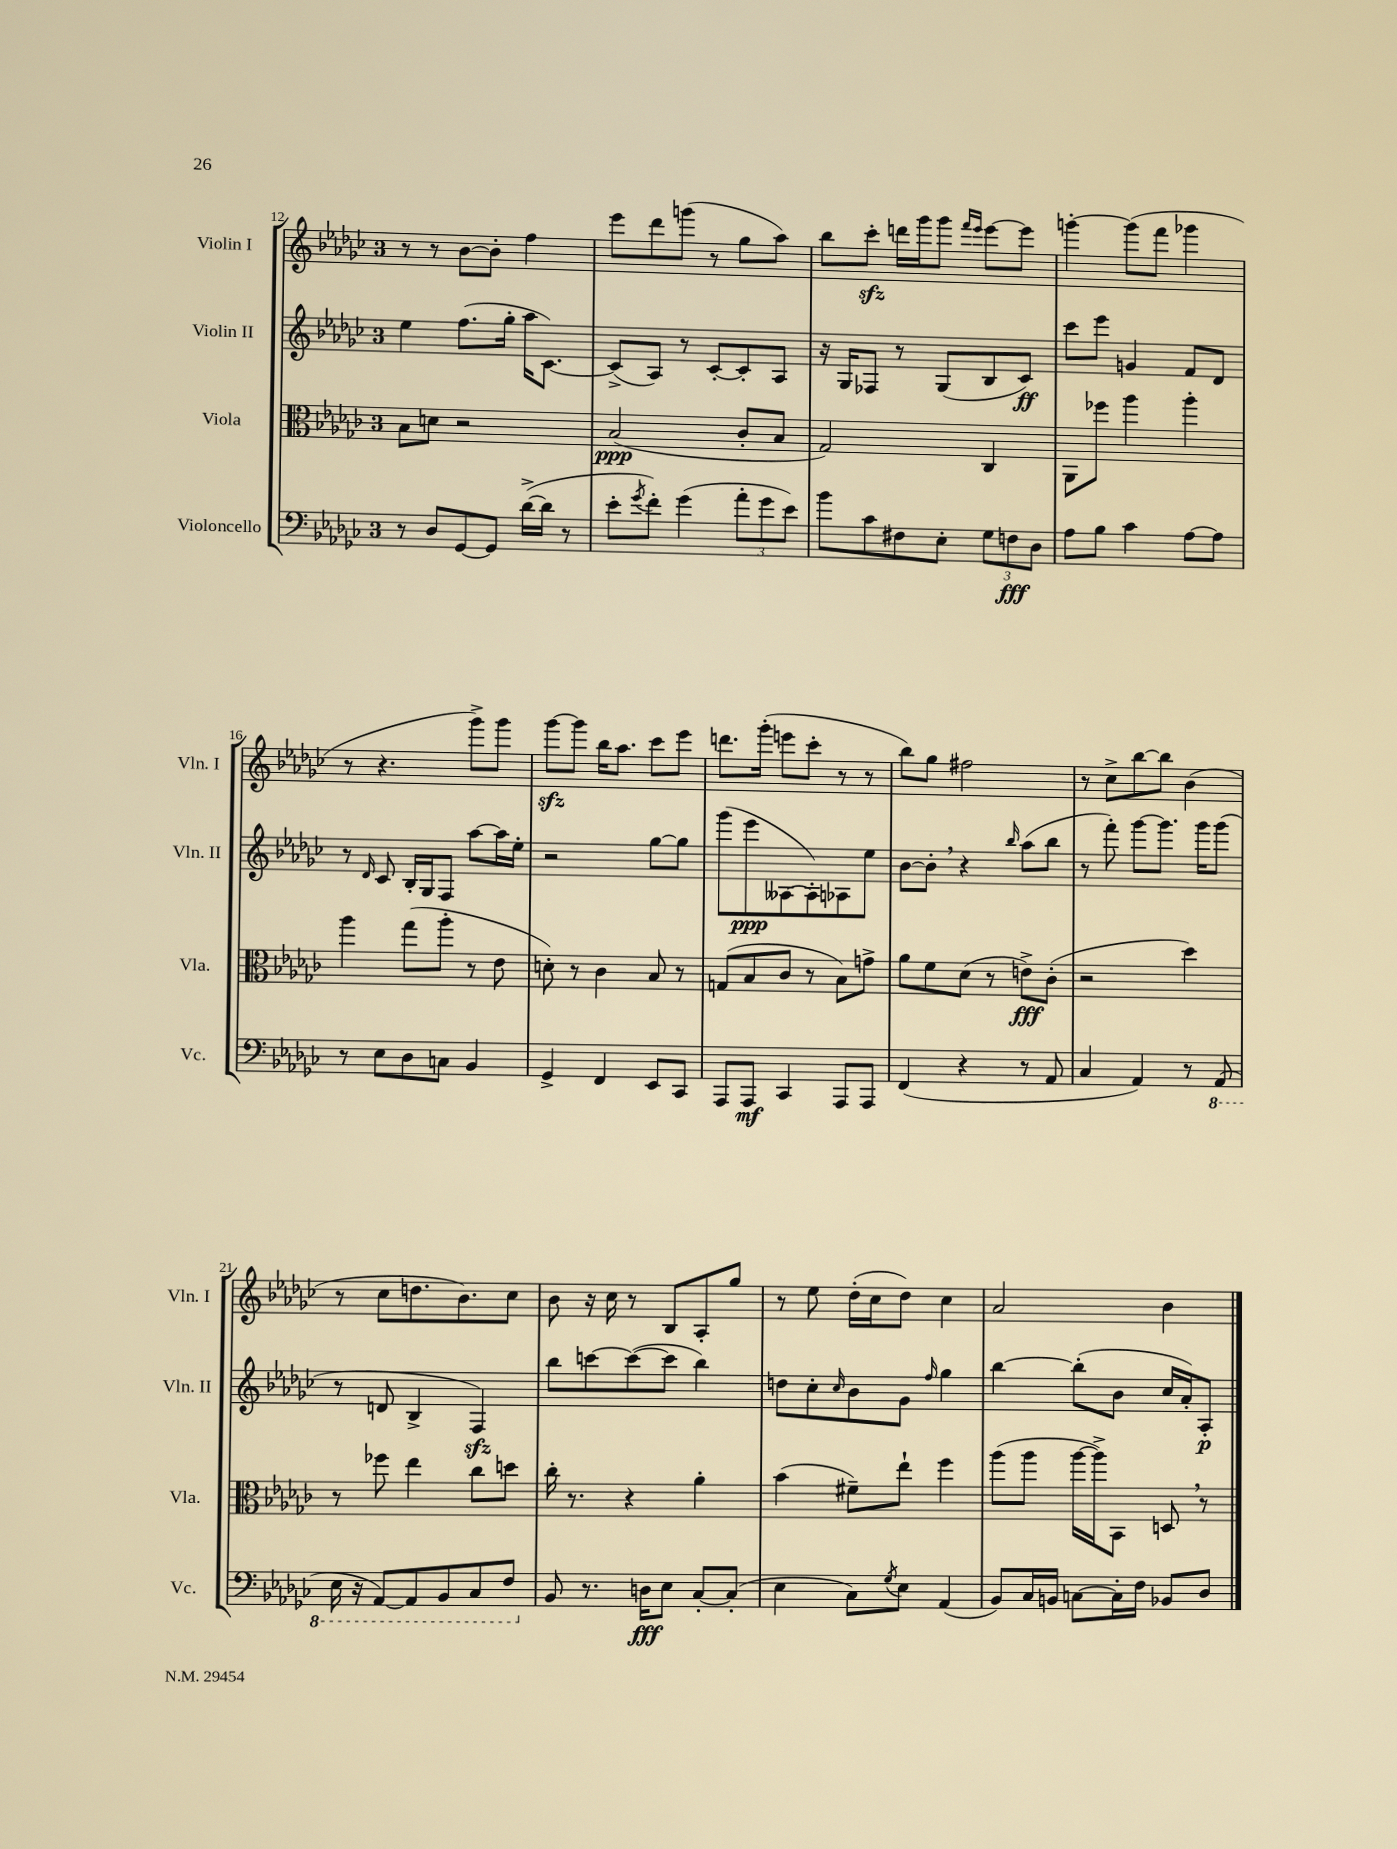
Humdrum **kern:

**kern	**kern	**kern	**kern
*staff4	*staff3	*staff2	*staff1
*clefF4	*clefC3	*clefG2	*clefG2
*k[b-e-a-d-g-c-]	*k[b-e-a-d-g-c-]	*k[b-e-a-d-g-c-]	*k[b-e-a-d-g-c-]
*M3/4	*M3/4	*M3/4	*M3/4
8r	8B-	4ee-	8r
8D-	8d	.	8r
[8GG-	2r	(8.ff	[8b-
8GG-]	.	.	8b-']
.	.	16gg-'	.
([16d-^	.	16aa-	4ff
16d-]	.	[8.c-)	.
8r	.	.	.
=	=	=	=
8e-'	(2B-	(8c-^]	8eee-
8qg-	.	.	.
8f')	.	8A-)	8ddd-
(4g-	.	8r	(8ggg
.	.	[8c-'	8r
12a-'	8c-'	8c-']	8gg-
12g-	.	.	.
.	8B-	8A-	8aa-)
12e-)	.	.	.
=	=	=	=
8b-	2G-)	16r	8bb-
.	.	16G-	.
8c-	.	8F-	8ccc-'
8F#	.	8r	16ddd
.	.	.	16ggg-
8E-'	.	(8G-	8ggg-
.	.	.	16qqfff
.	.	.	16qqeee-
12G-	4C-	8B-	[8eee-
12F	.	.	.
.	.	8c-)	8eee-]
12D-	.	.	.
=	=	=	=
8A-	8AA-	8ccc-	[4ggg'
8B-	8ff-	8eee-	.
4c-	4aa-	4g	(8ggg]
.	.	.	8fff
[8A-	4aa-'	8f	4ggg-
8A-]	.	8d-	.
=	=	=	=
8r	4aa-	8r	8r
.	.	16qqd-	.
8E-	.	8c-	4.r
8D-	(8gg-	16B-'	.
.	.	16G-	.
8C	8aa-'	8F	.
4BB-	8r	[8aa-	8ggg-^)
.	8e-	16aa-]	8ggg-
.	.	16ee-'	.
=	=	=	=
4GG-^	8d')	2r	[8ggg-
.	8r	.	8ggg-]
4FF	4c-	.	16bb-
.	.	.	8.aa-
8EE-	8B-	[8gg-	8ccc-
8CC-	8r	8gg-]	8eee-
=	=	=	=
8AAA-	(8G	(8ggg-	8.ddd
8AAA-	8B-	8eee-	.
.	.	.	(16ggg-'
4CC-	8c-	[8A--	8eee
.	8r	8A--'])	8ccc-'
8AAA-	8B-)	8A-	8r
8AAA-	8g^	8ee-	8r
=	=	=	=
(4FF	8a-	[8b-	8bb-)
.	8f	8b-']	8gg-
4r	(8d-	4r	2ff#
.	8r	.	.
.	.	16qqbb-	.
8r	8e^)	(8aa-	.
8AA-	(8c-'	8bb-	.
=	=	=	=
4C-	2r	8r	8r
.	.	8fff')	8cc-^
4AA-)	.	[8ggg-	[8bb-
.	.	8.ggg-]	8bb-]
8r	4dd-)	.	(4b-
.	.	16ggg-	.
(8AAA-	.	(8ggg-	.
=	=	=	=
16EE-	8r	8r	8r
16r	.	.	.
[8AAA-)	8ff-	8d	8cc-
8AAA-]	4ee-	4B-^	8.dd
8BBB-	.	.	.
.	.	.	8.b-)
8CC-	8cc-	4F)	.
8FF	8dd	.	8cc-
=	=	=	=
8BB-	16cc-'	8bb-	8b-
.	8.r	.	.
8.r	.	[8ccc	16r
.	.	.	16cc-
.	4r	(8ccc_	8r
16D	.	.	.
8E-	.	8ccc]	8B-
[8C-'	4a-'	4bb-)	8A-'
(8C-']	.	.	8gg-
=	=	=	=
4E-	(4b-	8dd	8r
.	.	8cc-'	8ee-
.	.	16qqcc-	.
8C-)	8f#~)	8b-	(16dd-'
.	.	.	16cc-
8qG-	.	.	.
8E-	8ee-`	8g-	8dd-)
.	.	16qqff	.
(4AA-	4ff	4gg-	4cc-
=	=	=	=
8BB-)	(8aa-	[4bb-	2a-
16C-	8aa-	.	.
16BB	.	.	.
[8C	[16aa-	(8bb-']	.
.	16aa-^])	.	.
16C']	8BB-	8b-	.
16F	.	.	.
8BB-	8D	16cc-	4b-
.	.	16a-')	.
8D-	8r	8A-'	.
==	==	==	==
*-	*-	*-	*-
